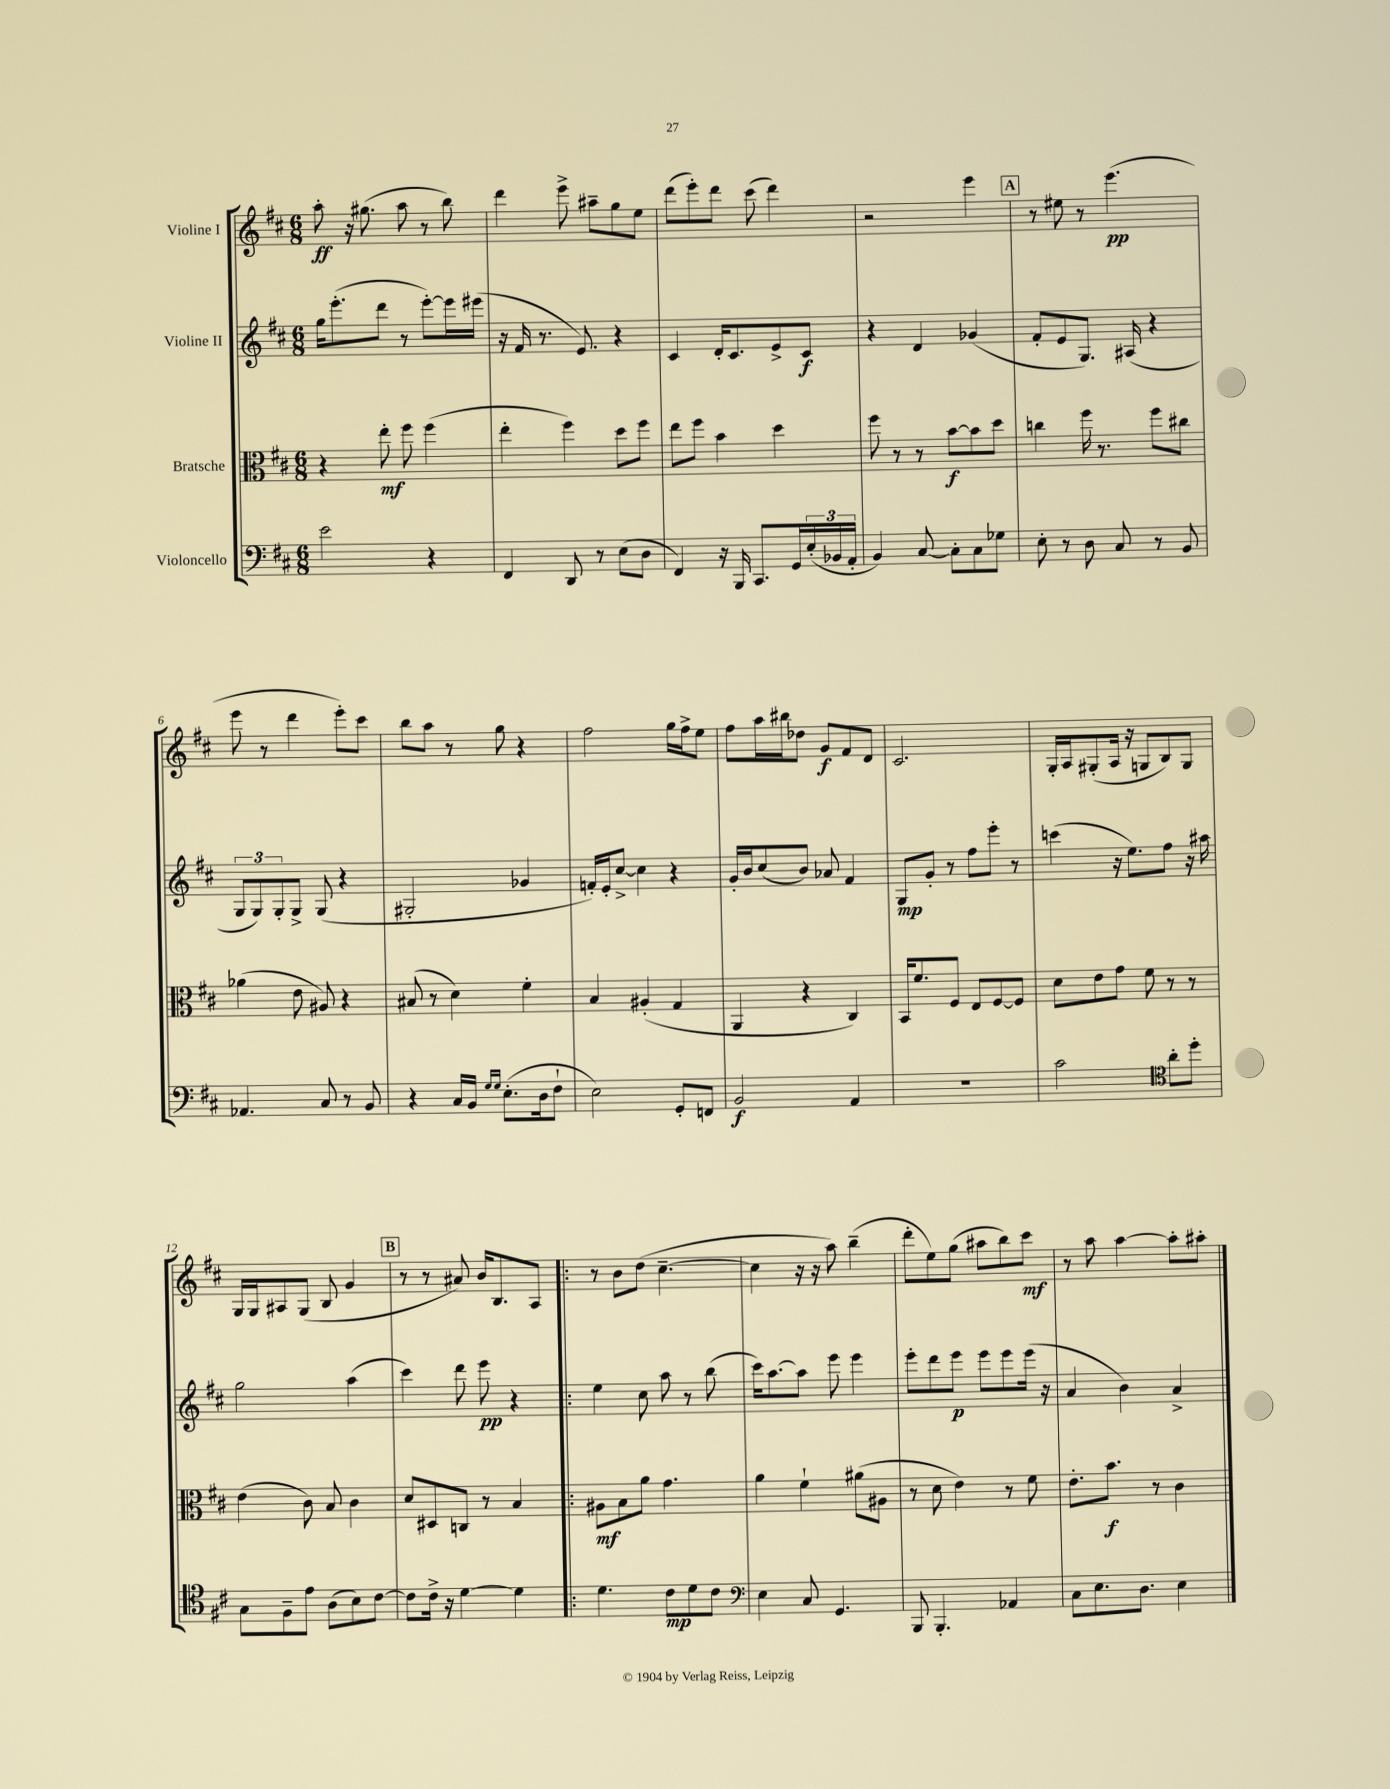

**kern	**kern	**kern	**kern
*staff4	*staff3	*staff2	*staff1
*clefF4	*clefC3	*clefG2	*clefG2
*k[f#c#]	*k[f#c#]	*k[f#c#]	*k[f#c#]
*M6/8	*M6/8	*M6/8	*M6/8
2e	4r	16gg	8aa'
.	.	(8.eee'	.
.	.	.	16r
.	.	.	(8.gg#
.	8ee'	8ddd	.
.	8ff#	8r	8aa
4r	(4ff#	[8eee')	8r
.	.	16eee]	8bb)
.	.	(16eee#	.
=	=	=	=
4FF#	4ee'	16r	4ddd
.	.	16f#	.
.	.	8.r	.
8DD	4ff#)	.	8eee^
.	.	8.e)	.
8r	.	.	8aa#~
(8E	8dd	4r	8gg
8D	8ff#	.	8ee
=	=	=	=
4FF#)	8ee	4c#	(8ddd
.	8ff#	.	8eee')
16r	4b	16d'	8ddd
16BBB	.	8.c#	.
8.CC#	.	.	(8ccc#
.	4dd	8e^	4ddd)
16GG	.	.	.
(24E'	.	8c#	.
24BB-	.	.	.
24AA'	.	.	.
=	=	=	=
4BB)	8ff#	4r	2r
.	8r	.	.
[8C#	8r	4d	.
8C#']	[8b	.	.
8C#	8b]	(4g-	4eee
8G-	8dd	.	.
=	=	=	=
8E'	4cc	8f#'	8r
8r	.	8e	8ee#
8D	16ff#	8.G)	8r
.	8.r	.	.
8C#	.	.	(4.eee
.	.	(16A#	.
8r	8ff#	4r	.
8BB	8cc#	.	.
=	=	=	=
4.AA-	(4a-	12G	8eee
.	.	12G)	.
.	.	.	8r
.	.	12G'	.
.	8e	8G^	4ddd
8C#	8A#)	(8G	.
8r	4r	4r	8eee')
8BB	.	.	8ccc#
=	=	=	=
4r	(8B#	2G#'	8bb
.	8r	.	8aa
16C#	4d)	.	8r
16BB	.	.	.
16qqG	.	.	.
16qqG	.	.	.
(8.E'	.	.	8gg
.	4f#'	4g-	4r
16D	.	.	.
8F#`	.	.	.
=	=	=	=
2E)	4B	16f')	2ff#
.	.	16e'	.
.	.	[8cc#^	.
.	(4A#'	4cc#]	.
8GG'	4G	4r	16gg
.	.	.	16ff#^
8FF	.	.	8ee
=	=	=	=
2BB	4AA	16g'	8ff#
.	.	16b	.
.	.	(8cc#	16aa
.	.	.	16bb#
.	4r	8b)	8dd-
.	.	8a-	8g
4AA	4C#)	4f#	8f#
.	.	.	8d
=	=	=	=
2.r	16BB	8G	2.c#
.	8.f#	.	.
.	.	8g'	.
.	8F#	8r	.
.	8E	8ff#	.
.	[8F#	8eee'	.
.	8F#]	8r	.
=	=	=	=
2c#	8d	(4ccc	16G'
.	.	.	16A
.	8e	.	(8G#'
.	8g	16r	16A
.	.	8.ee)	16r
.	8f#	.	8G
*clefC4	*	*	*
8a'	8r	8ff#	8B)
8dd'	8r	16r	8G
.	.	16aa#	.
=	=	=	=
8G	(4e	2gg	16G
.	.	.	16G
8F#~	.	.	8A#
8e	8c#)	.	(8G
(8A	8B	.	8B
8B)	4c#	(4aa	4g
[8c#	.	.	.
=	=	=	=
8c#]	8d	4ccc#)	8r
16c#^	8D#	.	8r
16r	.	.	.
[4d	8C	8ddd	8a#)
.	8r	8eee	16b
.	.	.	8.B
4d]	4B	4r	.
.	.	.	8A
=!|:	=!|:	=!|:	=!|:
4.d	8A#	4ee	8r
.	8B	.	8b
.	8a	8cc#	(8dd
8c#	4.g	8aa	[4.cc#~
8d	.	8r	.
8c#	.	(8bb	.
=	=	=	=
*clefF4	*	*	*
4E	4a	16ccc#)	4cc#]
.	.	[8.aa	.
8C#	4f#`	8aa]	16r
.	.	.	16r
4.GG	.	8eee	8aa)
.	(8a#	4eee	(4bb~
.	8A#	.	.
=	=	=	=
8BBB	8r	8eee'	8ddd'
4.BBB'	8d	8ddd	8ee)
.	4e)	8eee	(8gg
.	.	8eee	8aa#
4AA-	8r	8eee	8bb)
.	8f#	(16eee	8ccc#
.	.	16r	.
=	=	=	=
8C#	8.e'	4a	8r
8.E	.	.	8aa
.	8.b	.	.
.	.	4b)	[4aa
8.D	.	.	.
.	8r	.	.
4E	4c#	4a^	8aa']
.	.	.	8aa#'
==	==	==	==
*-	*-	*-	*-
